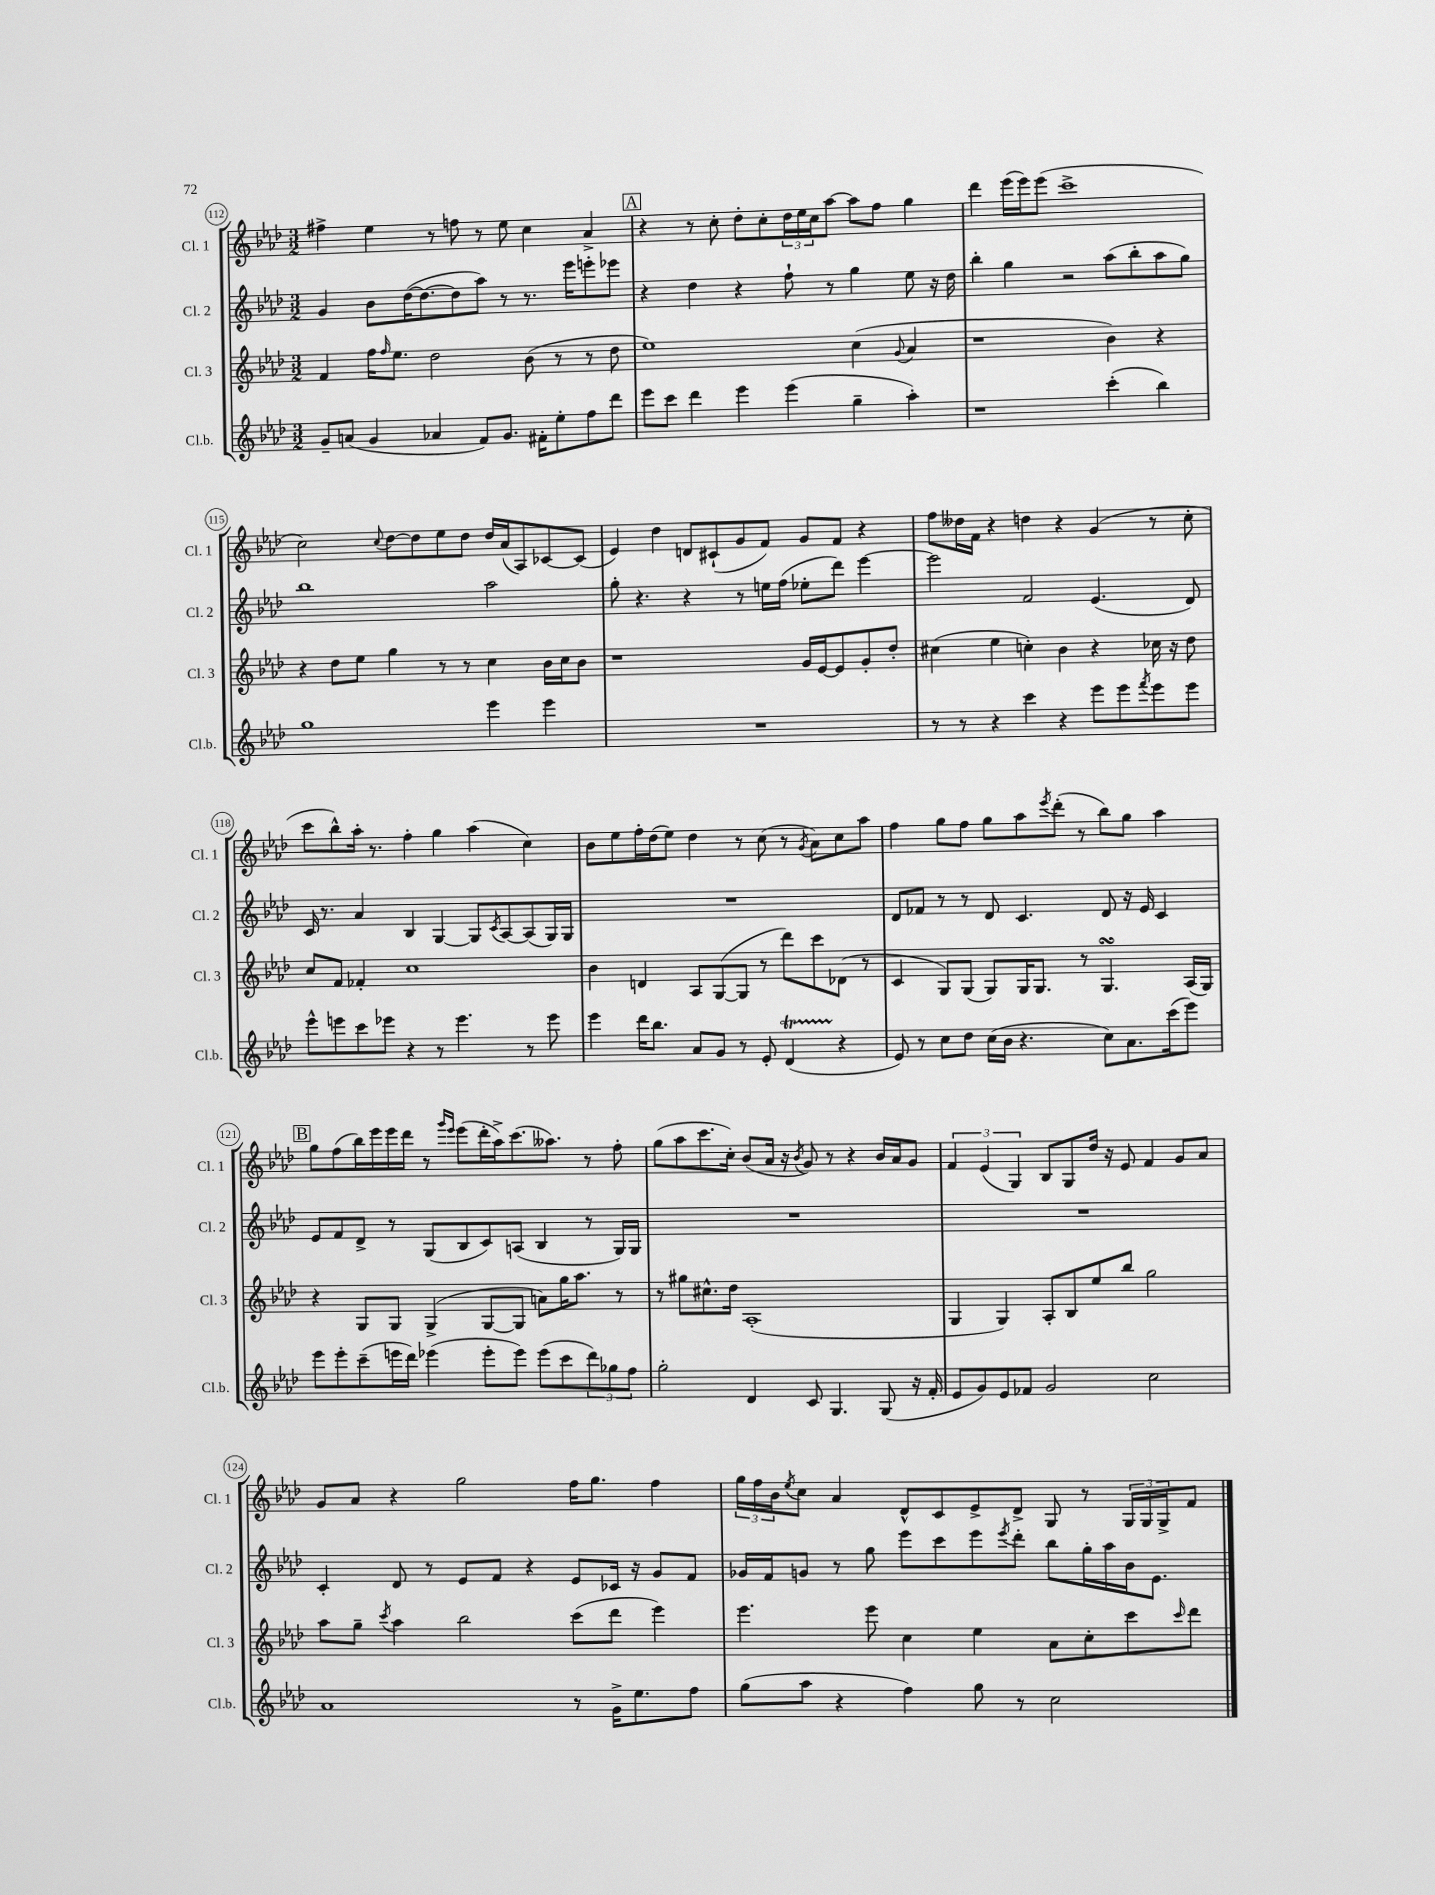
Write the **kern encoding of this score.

**kern	**kern	**kern	**kern
*staff4	*staff3	*staff2	*staff1
*clefG2	*clefG2	*clefG2	*clefG2
*k[b-e-a-d-]	*k[b-e-a-d-]	*k[b-e-a-d-]	*k[b-e-a-d-]
*M3/2	*M3/2	*M3/2	*M3/2
8g~	4f	4g	4ff#^
(8a	.	.	.
4g	16ff	8b-	4ee-
.	16qqff	.	.
.	8.ee-	.	.
.	.	([16dd-	.
.	.	8.dd-_	.
4a-	2dd-	.	8r
.	.	8dd-]	8ff
8f)	.	8aa-)	8r
8.g	.	8r	8ee-
.	(8b-	8.r	4cc
16f#'	.	.	.
8ee-'	8r	.	.
.	.	16eee-	.
8ff	8r	8eee'	4a-^
8ddd-	8dd-	8eee-	.
=	=	=	=
8eee-	1ee-)	4r	4r
8ccc	.	.	.
4ddd-	.	4dd-	8r
.	.	.	8cc'
4eee-	.	4r	8dd-'
.	.	.	8cc'
(4eee-	.	8ff`	24dd-
.	.	.	24ee-
.	.	.	24cc
.	.	8r	[8aa-
4gg~	(4cc	4gg	8aa-]
.	.	.	8ff
.	8qqg	.	.
4aa-')	4a-	8ee-	4gg
.	.	16r	.
.	.	16dd-	.
=	=	=	=
1r	1r	4bb-'	4ddd-
.	.	4gg	(16eee-
.	.	.	16eee-)
.	.	.	(8eee-
.	.	2r	1ccc^
(4ccc'	4b-)	(8aa-	.
.	.	8bb-'	.
4bb-)	4r	8aa-	.
.	.	8gg)	.
=	=	=	=
1gg	4r	1bb-	2cc)
.	8dd-	.	.
.	8ee-	.	.
.	.	.	8qqcc
.	4gg	.	[8dd-
.	.	.	8dd-]
.	8r	.	8ee-
.	8r	.	8dd-
4eee-	4cc	2aa-	16dd-
.	.	.	(16a-
.	.	.	8A-)
4eee-	16b-	.	[8c-
.	16cc	.	.
.	8b-	.	(8c-]
=	=	=	=
1.r	1r	8gg'	4e-)
.	.	4.r	.
.	.	.	4dd-
.	.	4r	8d
.	.	.	(8c#`
.	.	8r	8g
.	.	16ee	8f)
.	.	(16ff	.
.	16g	8ee-'	8g
.	[16e-	.	.
.	8e-]	8ddd-)	8f
.	8g'	[4eee-	4r
.	8dd-'	.	.
=	=	=	=
8r	(4cc#	2eee-]	8ff
8r	.	.	16dd--
.	.	.	16f
4r	4ee-	.	4r
4ccc	4cc')	2f	4dd
4r	4b-	.	4r
8eee-	4r	(4.e-	(4g
8eee-	.	.	.
8qfff	.	.	.
8eee-	16cc-	.	8r
.	16r	.	.
8eee-	8dd-	8d-)	8cc'
=	=	=	=
8eee-^^	8cc	16c	8ccc
.	.	8.r	.
8eee	8f	.	8bb-^^)
8ccc	4f-'	4a-	16aa-'
.	.	.	8.r
8eee-	.	.	.
4r	1cc	4B-	4ff'
8r	.	[4G	4gg
4.eee-	.	.	.
.	.	8G]	(4aa-
.	.	8qc	.
.	.	[8A-	.
8r	.	(8A-]	4cc)
8eee-	.	16G)	.
.	.	16G	.
=	=	=	=
4eee-	4b-	1.r	8b-
.	.	.	8ee-
16ddd-	4d	.	16ff'
8.bb-	.	.	(16dd-
.	.	.	8ee-)
8a-	8A-	.	4dd-
8g	([8G	.	.
8r	8G]	.	8r
8e-'	8r	.	(8cc
(4d-	8ddd-)	.	8r
.	.	.	8qg
.	8ccc	.	8a-)
4r	(8d-	.	8cc
.	8r	.	8aa-
=	=	=	=
8e-)	4c	8d-	4ff
8r	.	8f-	.
8cc	8G)	8r	8gg
8dd-	(8G	8r	8ff
(16cc	8G)	8d-	8gg
16b-	.	.	.
4.r	16G	4.c	8aa-
.	8.G	.	.
.	.	.	8qeee-
.	.	.	(8ddd-'
.	8r	.	8r
8cc)	4.G	8d-	8bb-)
8.a-	.	16r	8gg
.	.	16e-	.
.	.	4c	4aa-
(16ccc	.	.	.
8eee-)	(16A-	.	.
.	16G)	.	.
=	=	=	=
8eee-	4r	8e-	8gg
8eee-'	.	8f	(8ff
(8ccc~	8G	8d-^	16bb-)
.	.	.	16eee-
16eee	8G	8r	16eee-
16ddd-)	.	.	16ddd-
(4eee-	(4G^	(8G	8r
.	.	.	16qqggg
.	.	.	16qqeee-
.	.	8B-	(8eee-
8eee-'	[8G	8c)	16ddd-'
.	.	.	16aa-^)
8eee-)	8G]	(8A	(8.ccc
(8eee-	8a)	4B-	.
.	.	.	8.aa--)
8ccc	16gg	.	.
.	8.aa-	.	.
12ddd-)	.	8r	8r
12gg-	.	.	.
.	8r	16G)	8ff'
12ff	.	.	.
.	.	16G	.
=	=	=	=
2gg'	8r	1.r	(8gg
.	8gg#	.	8aa-
.	8.cc#^^	.	8.ccc
.	16dd-	.	16cc')
4d-	(1A-'	.	(8b-
.	.	.	16a-
.	.	.	16r
.	.	.	8qb-
8c	.	.	8g)
4.G	.	.	8r
.	.	.	4r
(8G	.	.	16b-
.	.	.	16a-
16r	.	.	8g
16f'	.	.	.
=	=	=	=
8e-	4G	1.r	6f
8g)	.	.	.
.	.	.	(6e-
8e-	4G)	.	.
.	.	.	6G)
8f-	.	.	.
2g	8A-'	.	8B-
.	8B-	.	8G
.	8ee-	.	16dd-
.	.	.	16r
.	8bb-	.	8e-
2cc	2gg	.	4f
.	.	.	8g
.	.	.	8a-
=	=	=	=
1a-	8aa-	4c'	8g
.	8gg~	.	8a-
.	8qccc	.	.
.	4aa-	8d-	4r
.	.	8r	.
.	2bb-	8e-	2gg
.	.	8f	.
.	.	4r	.
8r	(8ccc	8e-	16ff
.	.	.	8.gg
16g^	8ddd-	16c-	.
8.ee-	.	16r	.
.	4eee-)	8g	4ff
8ff	.	8f	.
=	=	=	=
(8gg	4.eee-	16g-	24gg
.	.	.	24ff
.	.	16f	.
.	.	.	24b-
.	.	.	8qee-
8aa-	.	8g	8cc
4r	.	8r	4a-
.	8eee-	8gg	.
4ff)	4cc	8eee-	8d-^^
.	.	8ccc	8c
8gg	4ee-	8eee-	8e-^
.	.	8qeee-	.
8r	.	8ddd-'	8d-^
2cc	8a-	8bb-	8G
.	8cc'	16gg'	8r
.	.	16aa-	.
.	8ccc	16b-	24G
.	.	.	24G
.	.	8.e-	.
.	.	.	24G^
.	16qqccc	.	.
.	8ddd-	.	8f
==	==	==	==
*-	*-	*-	*-
